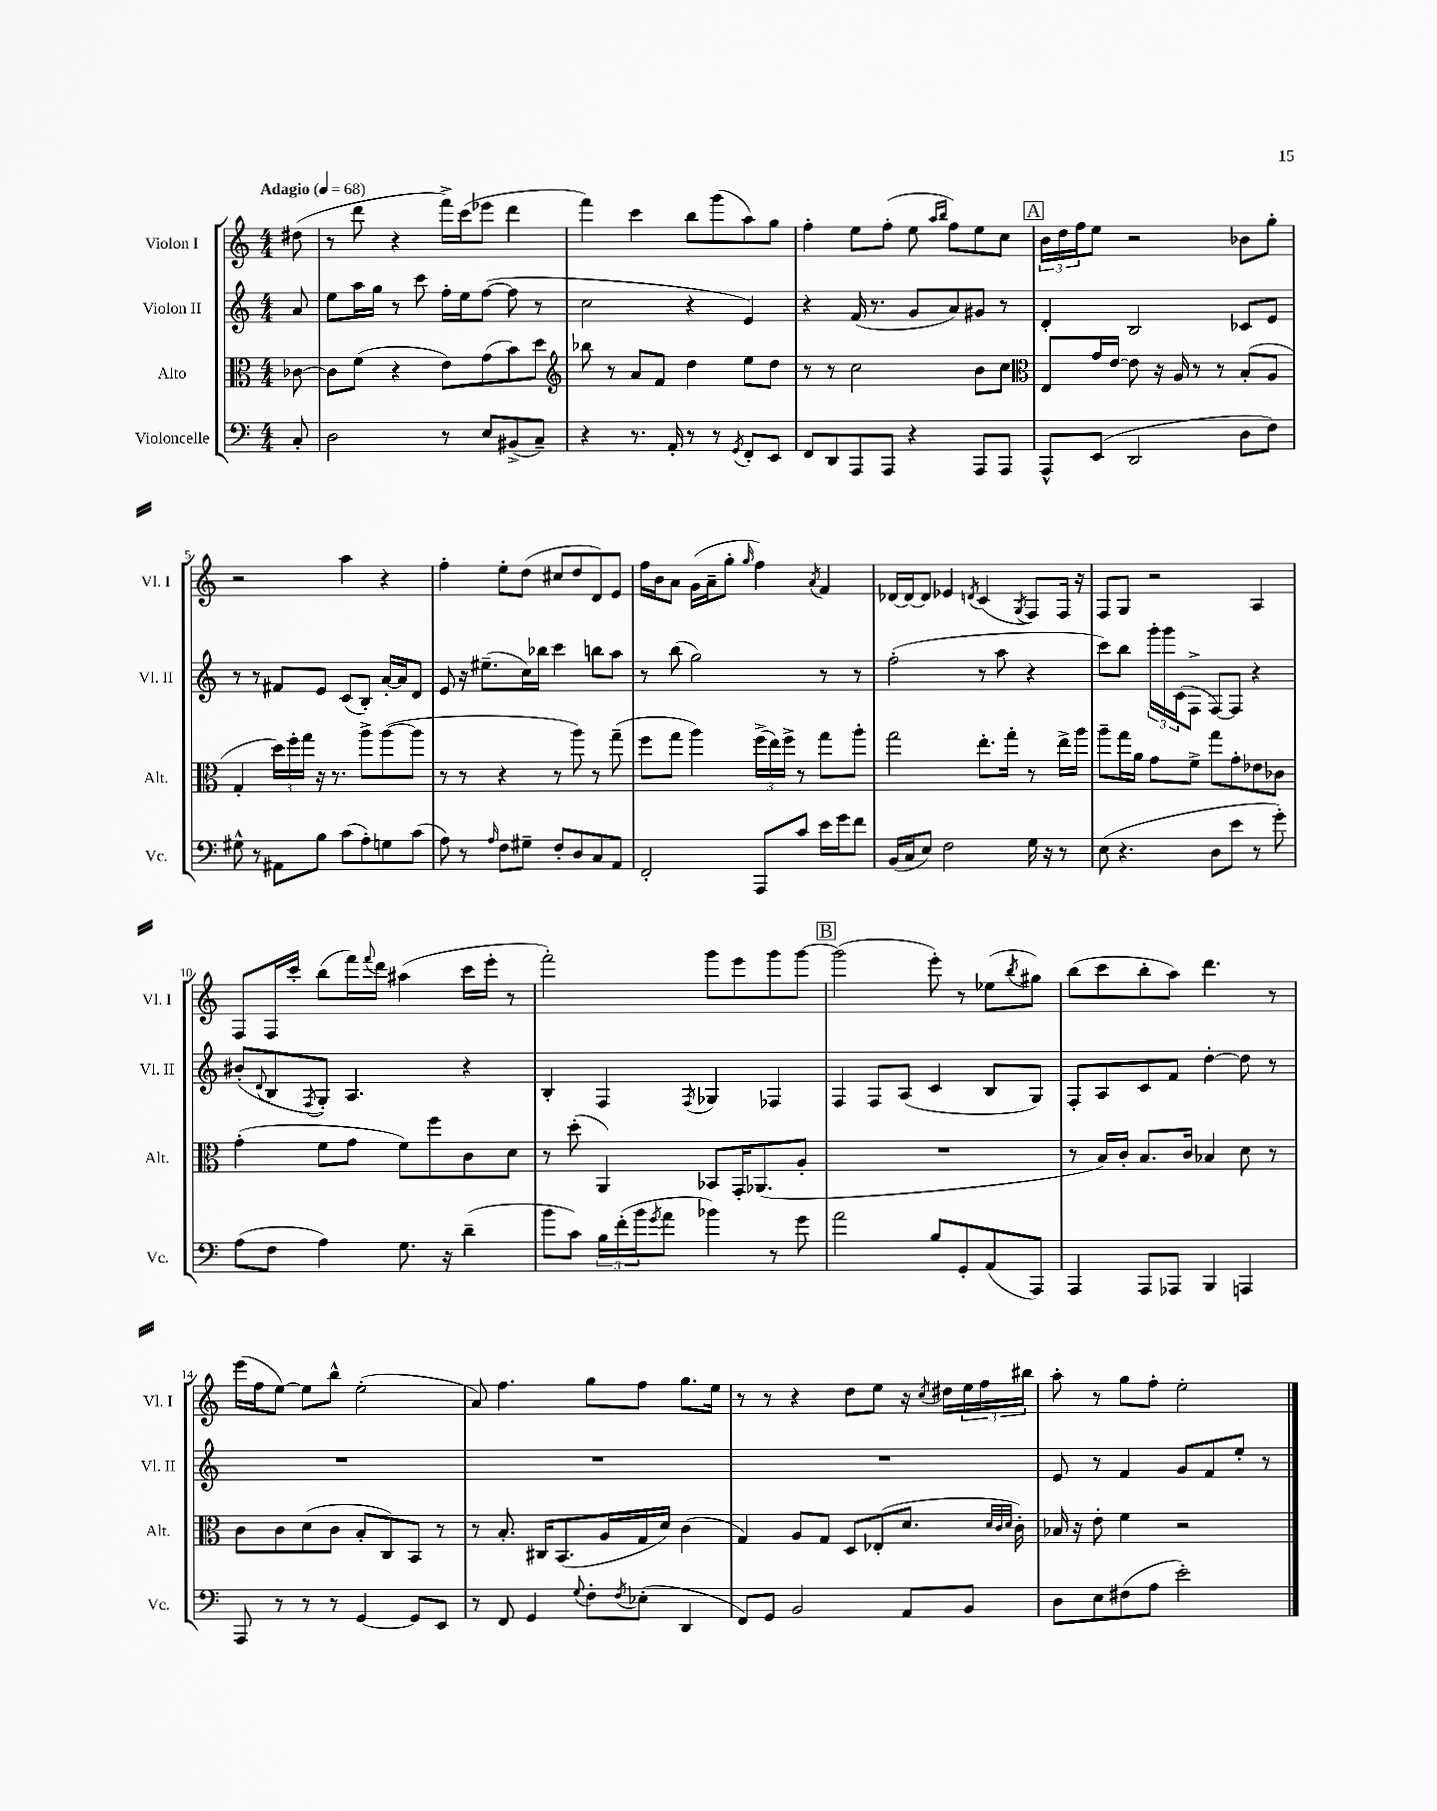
<<
\new StaffGroup <<
\new Staff = "s0" \with { instrumentName = "Violon I" shortInstrumentName = "Vl. I" } {
    \clef treble \key c \major \numericTimeSignature \time 4/4 \partial 8 \tempo "Adagio" 4 = 68
    dis''8( |
    r8 d'''8 r4 f'''16->) c'''16( ees'''8 d'''4 |
    f'''4) c'''4 b''8 g'''8( a''8) g''8 |
    f''4-. e''8 f''8-.( e''8 \grace { a''16 b''16 } f''8) e''8 c''8 |
    \mark \markup { \box "A" } \tuplet 3/2 { b'16 d''16 f''16 } e''8 r2 bes'8 g''8-. |
    r2 a''4 r4 |
    f''4-. e''8-. d''8( cis''8 d''8 d'8) e'8 |
    f''16 b'16 a'8 g'16( a'16-- g''8-. \grace { g''16 } f''4) \acciaccatura { a'8 } f'4 |
    des'16~ des'16~ des'8 ees'4 \acciaccatura { d'8 } c'4( \acciaccatura { g8 } f8) f16 r16 |
    f8 g8 r2 a4 |
    f8 f16 c'''16-. b''8( f'''16) \appoggiatura { f'''8 } d'''16 ais''4( c'''16 e'''16-. r8 |
    f'''2-.) g'''8 e'''8 g'''8 g'''8~ |
    \mark \markup { \box "B" } g'''2( e'''8-.) r8 ees''8( \acciaccatura { b''8 } gis''8) |
    b''8( c'''8 b''8-. a''8) d'''4. r8 |
    e'''16( f''16 e''8~) e''8 b''8-^ e''2-.( |
    a'8) f''4. g''8 f''8 g''8. e''16 |
    r8 r8 r4 d''8 e''8 r16 \acciaccatura { c''8 } dis''16 \tuplet 3/2 { e''16 f''16 bis''16 } |
    a''8-. r8 g''8 f''8-. e''2-. \bar "|." |
}
\new Staff = "s1" \with { instrumentName = "Violon II" shortInstrumentName = "Vl. II" } {
    \clef treble \key c \major \numericTimeSignature \time 4/4 \partial 8
    a'8 |
    e''8 a''16 g''16 r8 c'''8 f''16-. e''16 f''8~( f''8 r8 |
    c''2 r4 e'4) |
    r4 f'16( r8. g'8 a'8) gis'8 r8 |
    \mark \markup { \box "A" } d'4-. b2 ces'8 e'8 |
    r8 r8 fis'8 e'8 c'8( b8-.) a'16~-. a'16 d'8 |
    e'8 r16 eis''8.--( c''16) bes''16 c'''4 b''8 a''8 |
    r8 b''8( g''2) r8 r8 |
    f''2-.( r8 a''8 r4 |
    c'''8) b''8 \tuplet 3/2 { g'''16-. g'''16 c'16( } f8-> f8~) f8 r4 |
    bis'8-.( \appoggiatura { d'8 } b8 \acciaccatura { f8 } g8-.) a4. r4 |
    b4-. f4 \acciaccatura { f8 } ges4 fes4 |
    \mark \markup { \box "B" } f4 f8 a8( c'4 b8 g8) |
    f8-. a8 c'8 f'8 d''4~-. d''8 r8 |
    R1 |
    R1 |
    R1 |
    e'8 r8 f'4 g'8 f'8 e''8-. r8 \bar "|." |
}
\new Staff = "s2" \with { instrumentName = "Alto" shortInstrumentName = "Alt." } {
    \clef alto \key c \major \numericTimeSignature \time 4/4 \partial 8
    ces'8~ |
    ces'8 f'8( r4 e'8) g'8( b'8) d''8 |
    \clef treble bes''8 r8 a'8 f'8 d''4 e''8 d''8 |
    r8 r8 c''2 b'8 c''8 |
    \mark \markup { \box "A" } \clef alto e8 g'16 e'16~ e'8 r16 a16 r8 r8 b8-.( a8 |
    g4-. \tuplet 3/2 { d''16) f''16-. g''16 } r16 r8. a''8-> a''8~( a''8 |
    r8 r8 r4 r8 a''8) r8 g''8--( |
    f''8 g''8 a''4) \tuplet 3/2 { f''16->( e''16) f''16-> } r8 g''8 a''8-. |
    g''2 e''8.-. g''16-. r8 e''16-> a''16 |
    a''8-- g''16 a'16 g'8 f'8-> g''8 g'8-. ees'8 ces'8 |
    g'4-.( f'8 g'8 f'8) f''8 c'8 d'8 |
    r8 d''8-.( a,4) bes,8 g,16-. aes,8.( a8-. |
    \mark \markup { \box "B" } R1 |
    r8 b16) c'16-. b8. c'16 bes4 d'8 r8 |
    c'8 c'8 d'8( c'8 b8-. c8) b,8 r8 |
    r8 b8.-. cis16 b,8.( a16 g16 d'16) c'4( |
    g4) a8 g8 d8 ees8-.( d'8. \grace { d'32 c'32 d'32 } c'16-.) |
    bes16 r16 e'8-. f'4 r2 \bar "|." |
}
\new Staff = "s3" \with { instrumentName = "Violoncelle" shortInstrumentName = "Vc." } {
    \clef bass \key c \major \numericTimeSignature \time 4/4 \partial 8
    c8-. |
    d2 r8 e8 bis,8->( c8--) |
    r4 r8. a,16-. r8 r8 \acciaccatura { g,8 } f,8-. e,8 |
    f,8 d,8 a,,8 a,,8 r4 a,,8 a,,8 |
    \mark \markup { \box "A" } a,,8-^ e,8( d,2 d8 f8) |
    gis8-^ r8 ais,8 b8 c'8( a8-.) g8 c'8( |
    a8) r8 \grace { a16 } f8 gis8-- f8-. d8 c8 a,8 |
    f,2-. a,,8 c'8 e'16 g'16 f'8 |
    b,16( c16 e8) f2 g16 r16 r8 |
    e8( r4. d8 e'8 r8 g'8-.) |
    a8( f8 a4) g8. r16 d'4--( |
    b'8 c'8) \tuplet 3/2 { b16 f'16-.( b'16 } \acciaccatura { g'8 } a'8 bes'4) r8 g'8 |
    \mark \markup { \box "B" } a'2 b8 g,8-. a,8( a,,8) |
    a,,4 a,,8 aes,,8 b,,4 a,,4 |
    a,,8 r8 r8 r8 g,4~ g,8 e,8 |
    r8 f,8 g,4 \appoggiatura { g8 } f8-. \acciaccatura { f8 } ees8-.( d,4 |
    f,8) g,8 b,2 a,8 b,8 |
    d8 e8 fis8( a8 e'2-.) \bar "|." |
}
>>
>>
